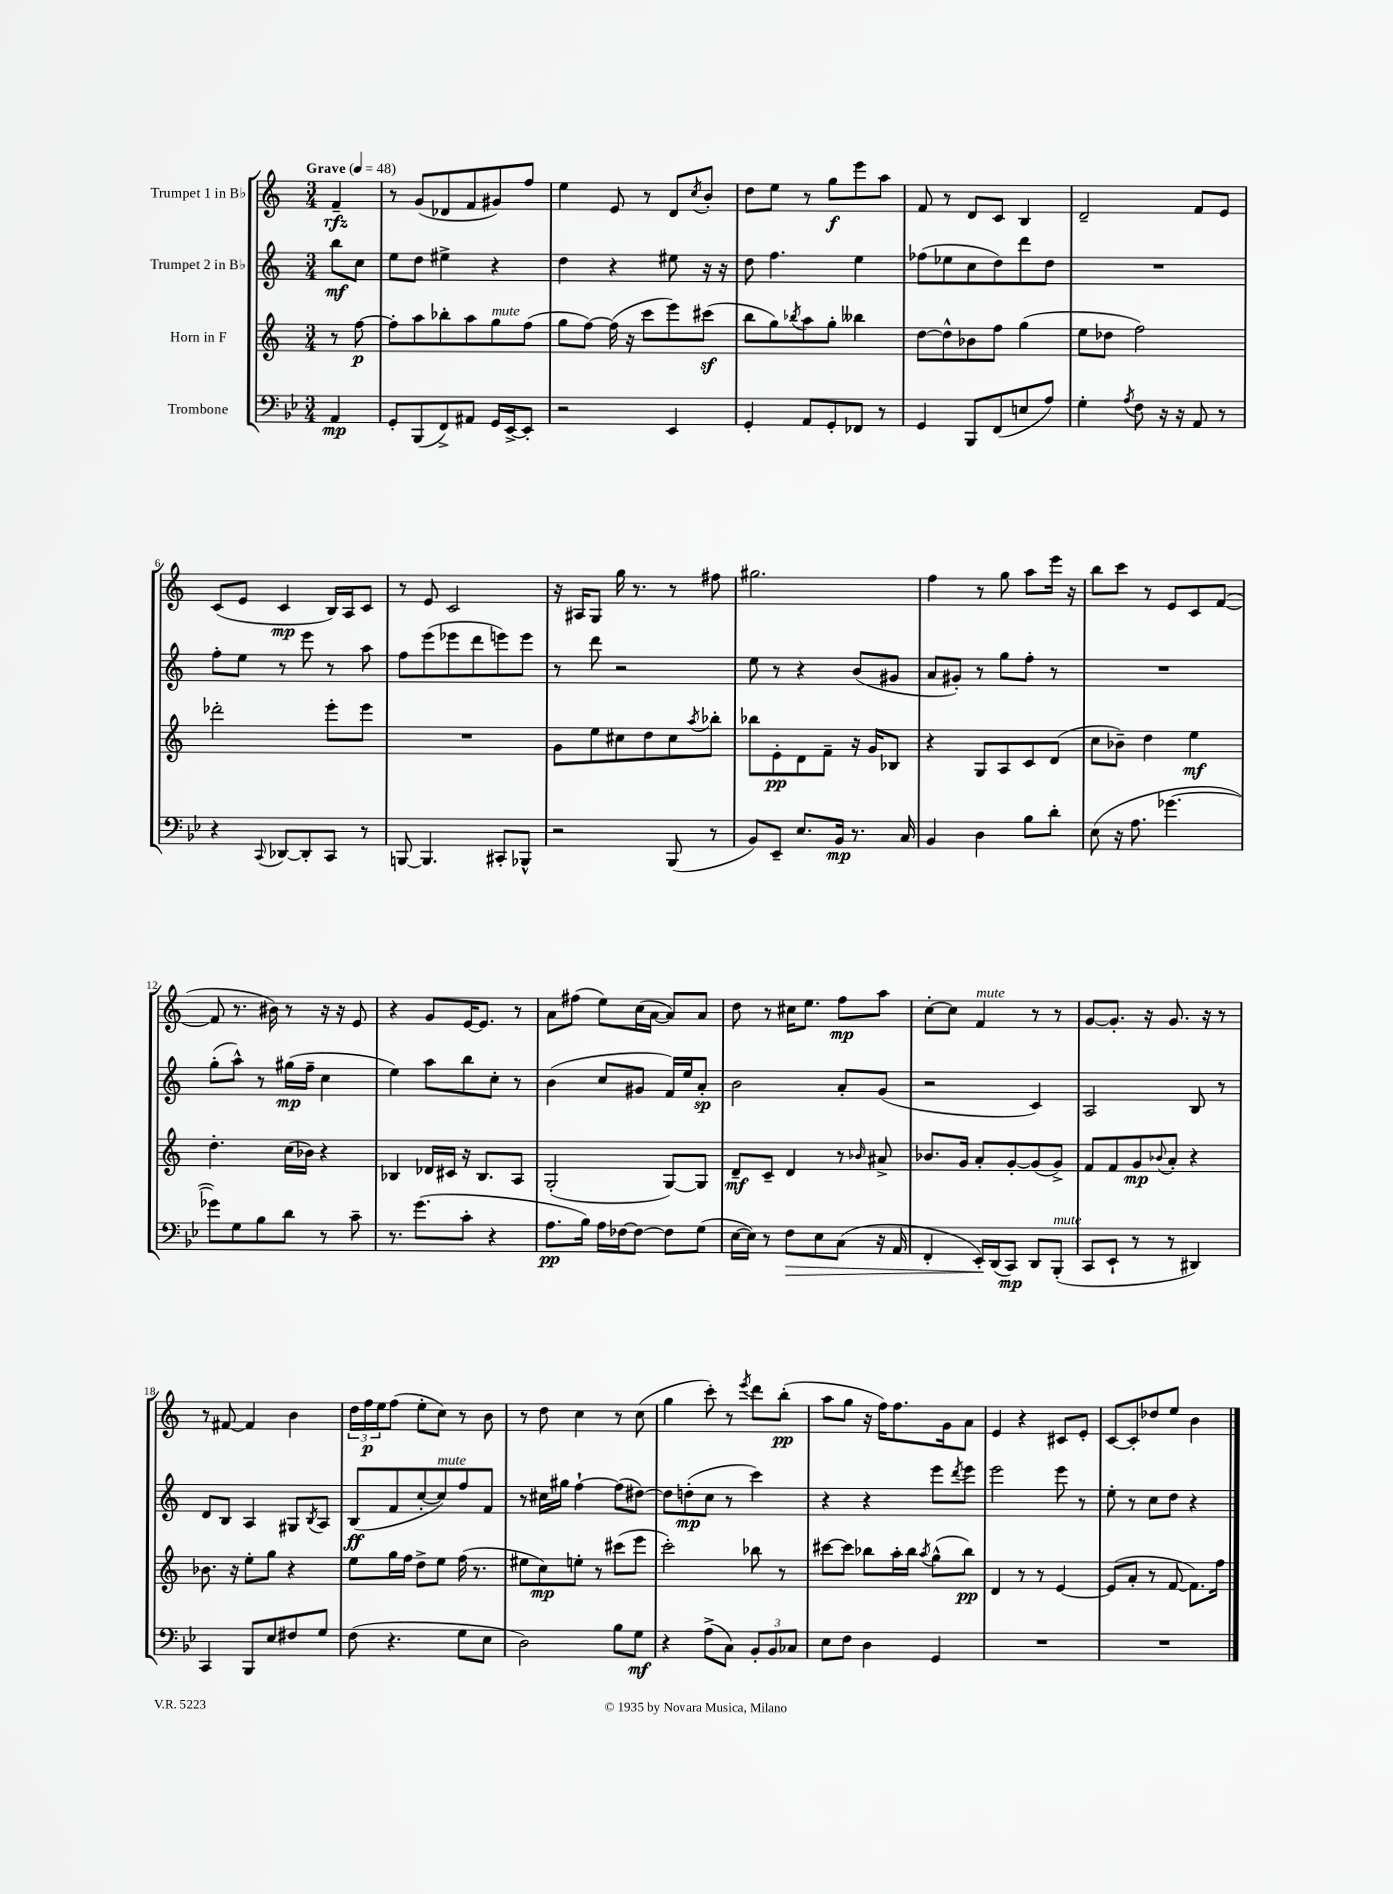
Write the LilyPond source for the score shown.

<<
\new StaffGroup <<
\new Staff = "s0" \with { instrumentName = "Trumpet 1 in Bb" } {
    \clef treble \key c \major \numericTimeSignature \time 3/4 \partial 4 \tempo "Grave" 4 = 48
    f'4--\rfz |
    r8 g'8( des'8 f'8 gis'8) f''8 |
    e''4 e'8 r8 d'8 \acciaccatura { c''8 } b'8-. |
    d''8 e''8 r8 g''8\f e'''8 a''8 |
    f'8 r8 d'8 c'8 b4 |
    d'2-- f'8 e'8 |
    c'8( e'8 c'4\mp b16) a16 c'8 |
    r8 e'8 c'2 |
    r16 ais16 g8 g''16 r8. r8 fis''8 |
    gis''2. |
    f''4 r8 g''8 a''8 e'''16 r16 |
    b''8 c'''8 r8 e'8 c'8 f'8~( |
    f'8 r8. bis'16) r8 r16 r16 e'8 |
    r4 g'8 e'16~ e'8. r8 |
    a'8 fis''8( e''8) c''16( a'16~ a'8) a'8 |
    d''8 r8 cis''16 e''8. f''8\mp a''8 |
    c''8~-. c''8 f'4^\markup { \italic "mute" } r8 r8 |
    g'8~ g'8.-. r16 g'8. r16 r8 |
    r8 fis'8~ fis'4 b'4 |
    \tuplet 3/2 { d''16 f''16\p e''16 } f''8( e''8-. c''8) r8 b'8 |
    r8 d''8 c''4 r8 c''8( |
    g''4 c'''8-.) r8 \acciaccatura { e'''8 } d'''8 b''8-.\pp( |
    a''8 g''8 r16 f''16) f''8. g'16 a'8 |
    e'4 r4 cis'8 e'8-. |
    c'8~ c'8-. des''8 e''8 b'4 \bar "|." |
}
\new Staff = "s1" \with { instrumentName = "Trumpet 2 in Bb" } {
    \clef treble \key c \major \numericTimeSignature \time 3/4 \partial 4
    b''8\mf c''8 |
    e''8 d''8 eis''4-> r4 |
    d''4 r4 eis''8 r16 r16 |
    d''8 f''4. e''4 |
    fes''8( ees''8 c''8 d''8) d'''8 d''8 |
    R2. |
    f''8-. e''8 r8 e'''8 r8 a''8 |
    f''8 e'''8( ees'''8 d'''8 e'''8) e'''8 |
    r8 d'''8 r2 |
    e''8 r8 r4 b'8( gis'8 |
    a'8 gis'8-.) r8 g''8 f''8-. r8 |
    R2. |
    g''8-.( a''8-^) r8 gis''16\mp( f''16-- c''4 |
    e''4) a''8 b''8 c''8-. r8 |
    b'4( c''8 gis'8 f'16) e''16 a'8-.\sp |
    b'2 a'8-. g'8( |
    r2 c'4) |
    a2 b8 r8 |
    d'8 b8 a4 gis8 \acciaccatura { b8 } a8 |
    b8\ff( f'8 c''8~-. c''8^\markup { \italic "mute" }) f''8 f'8 |
    r8 cis''16 gis''16 f''4~-! f''8( dis''8~) |
    dis''8 d''8-.\mp( c''8 r8 c'''4) |
    r4 r4 e'''8 \acciaccatura { d'''8 } e'''8 |
    e'''2 e'''8 r8 |
    e''8-. r8 c''8 d''8 r4 \bar "|." |
}
\new Staff = "s2" \with { instrumentName = "Horn in F" } {
    \clef treble \key c \major \numericTimeSignature \time 3/4 \partial 4
    r8 f''8~\p |
    f''8-. a''8 bes''8-. a''8 g''8^\markup { \italic "mute" } f''8( |
    g''8 f''8~) f''16( r16 c'''8 e'''8) cis'''8\sf( |
    b''8 g''8) \acciaccatura { bes''8 } a''8 g''8-. beses''4 |
    d''8~ d''8-^ bes'8 f''8 g''4( |
    e''8 des''8 f''2) |
    des'''2-. e'''8-. e'''8 |
    R2. |
    g'8 e''8 cis''8 d''8 cis''8 \acciaccatura { a''8 } bes''8-. |
    bes''8 e'8-.\pp d'8 f'8-- r16 g'16 bes8 |
    r4 g8 a8 c'8 d'8( |
    c''8 bes'8--) d''4 e''4\mf |
    d''4.-. c''16( bes'16) r4 |
    bes4 des'16 cis'16 r16 bes8. a8 |
    g2-.( g8~) g8 |
    d'8--\mf c'8-- d'4 r8 \grace { bes'16 } ais'8-> |
    bes'8. g'16 a'8-. g'8~-. g'8( g'8->) |
    f'8 f'8 g'8\mp \appoggiatura { bes'8 } a'8-. r4 |
    bes'8. r16 e''8-. g''8 r4 |
    e''8 g''16 f''16 d''8-> e''8 f''16( r8. |
    eis''8 c''8\mp) e''8-. r8 cis'''8( e'''8 |
    c'''2-.) bes''8 r8 |
    cis'''8~ cis'''8 bes''8 a''16-. bes''16 \acciaccatura { a''8 } g''8-^( bes''8\pp) |
    d'4 r8 r8 e'4~ |
    e'8( a'8-. r8 f'8~ f'8.) f''16 \bar "|." |
}
\new Staff = "s3" \with { instrumentName = "Trombone" } {
    \clef bass \key bes \major \numericTimeSignature \time 3/4 \partial 4
    a,4\mp |
    g,8-. bes,,8( f,8->) ais,8 g,16 ees,16~-> ees,8-. |
    r2 ees,4 |
    g,4-. a,8 g,8-. fes,8 r8 |
    g,4 bes,,8 f,8( e8 a8) |
    g4-. \acciaccatura { a8 } f8 r16 r16 a,8 r8 |
    r4 \appoggiatura { c,8 } des,8~ des,8-. c,8 r8 |
    b,,8~ b,,4. cis,8-. bes,,8-^ |
    r2 bes,,8( r8 |
    bes,8) ees,8-- ees8. bes,16\mp r8. c16 |
    bes,4 d4 bes8 d'8-. |
    ees8( r16 a8. ges'4.~ |
    ges'8) g8 bes8 d'8 r8 c'8-- |
    r8. g'8.( c'8-. r4 |
    a8.\pp bes16) a16 fes16~ fes8~ fes8 g8( |
    ees16~ ees16) r8 f8\> ees8 c8( r16 a,16 |
    f,4-. ees,16-.\!) d,16( c,8\mp) d,8 bes,,8-.^\markup { \italic "mute" }( |
    c,8 ees,8-! r8 r8 dis,4) |
    c,4 bes,,8 ees8 fis8 g8 |
    f8( r4. g8 ees8 |
    d2) bes8 g8\mf |
    r4 a8->( c8) \tuplet 3/2 { bes,8-. bes,8 ces8 } |
    ees8 f8 d4 g,4 |
    R2. |
    R2. \bar "|." |
}
>>
>>
